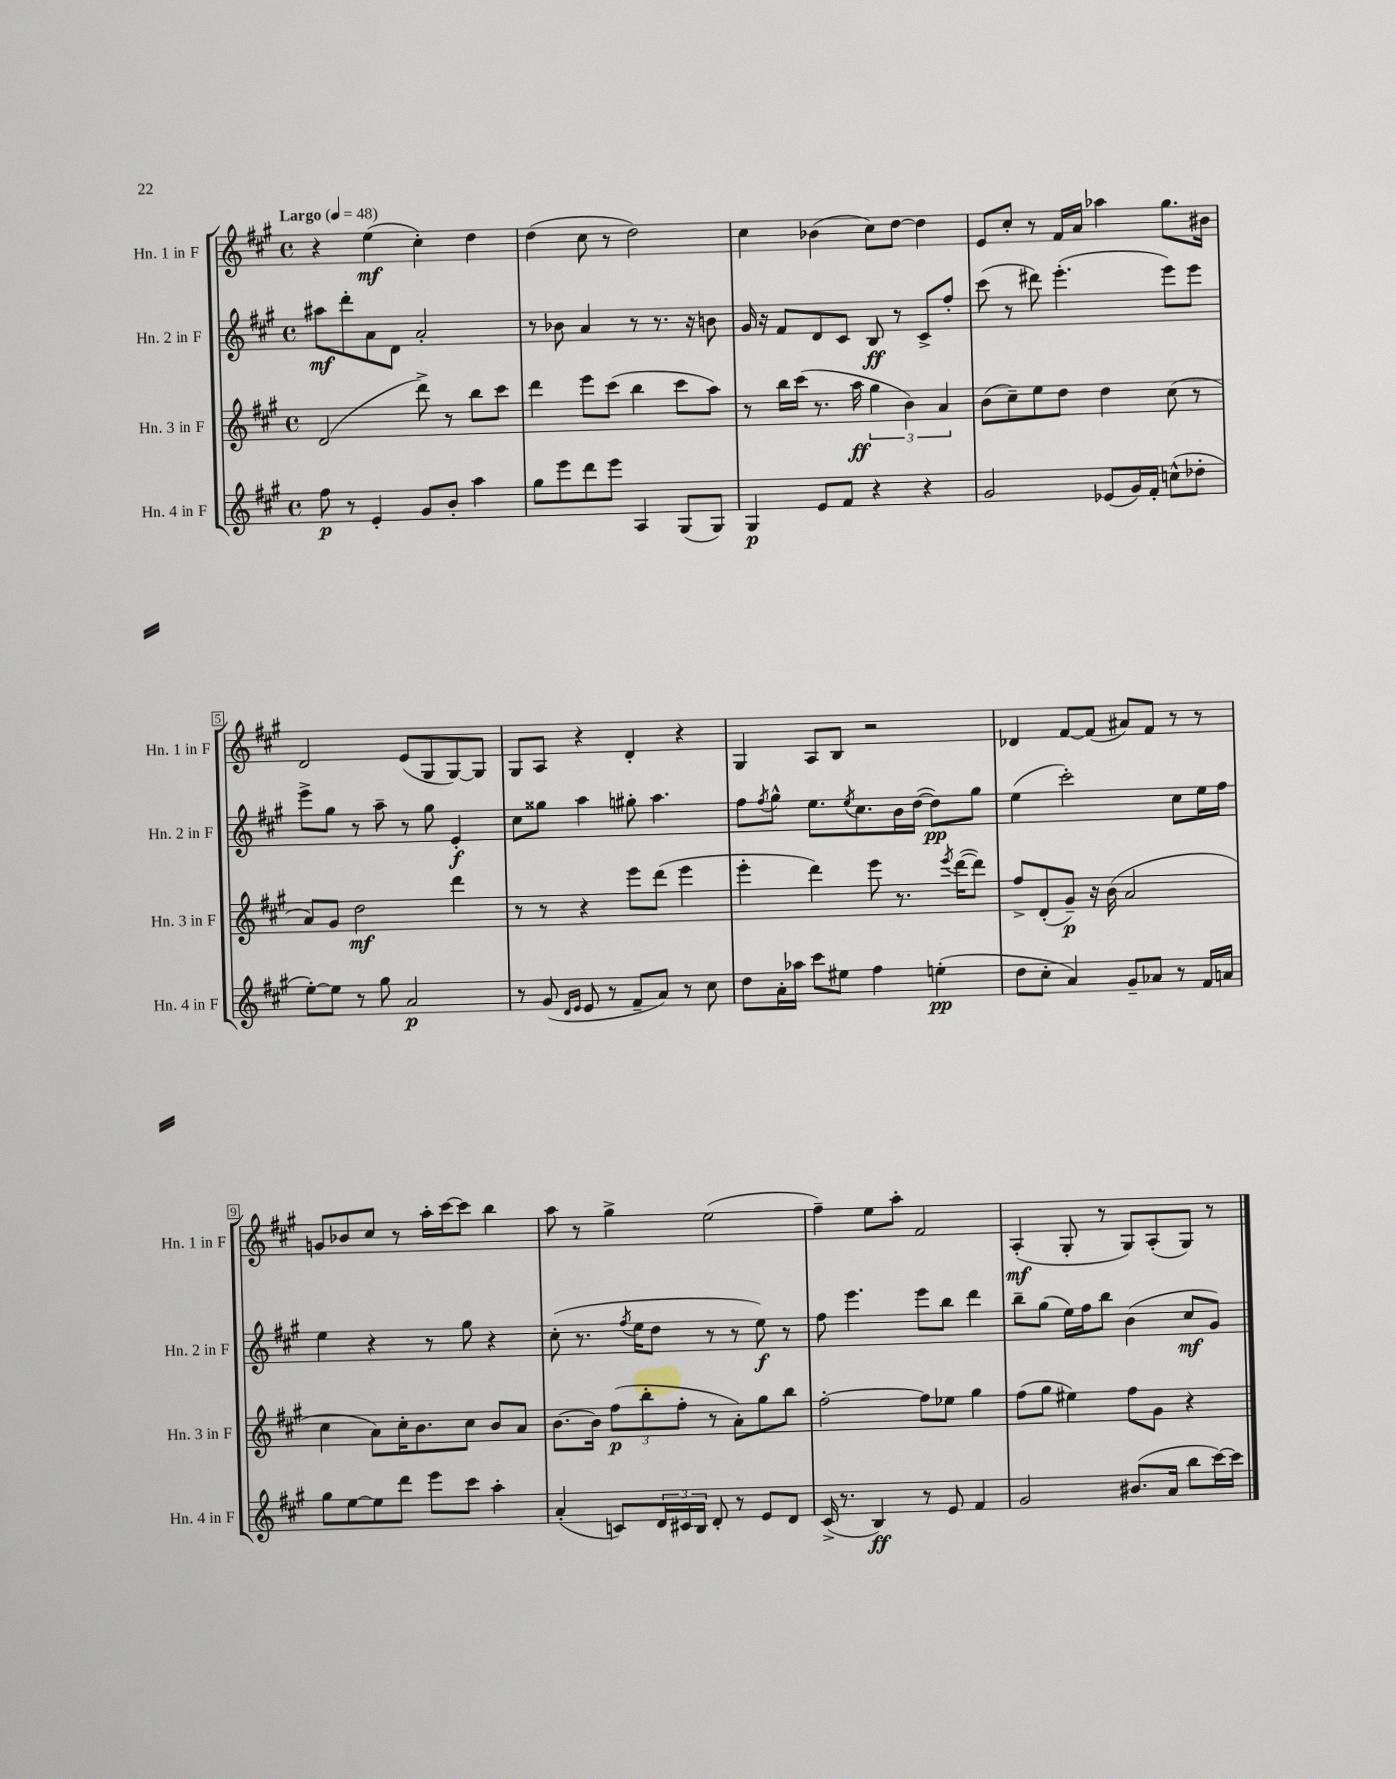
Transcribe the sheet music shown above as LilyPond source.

<<
\new StaffGroup <<
\new Staff = "s0" \with { instrumentName = "Hn. 1 in F" shortInstrumentName = "Hn. 1 in F" } {
    \clef treble \key a \major \defaultTimeSignature \time 4/4 \tempo "Largo" 4 = 48
    r4 e''4\mf( cis''4-.) d''4 |
    d''4( cis''8 r8 d''2) |
    cis''4 bes'4( cis''8) d''8~ d''4 |
    e'8 cis''8-. r8 fis'16 a'16 aes''4 gis''8. bis'16 |
    d'2 e'8( gis8 gis8~) gis8 |
    gis8 a8 r4 d'4-. r4 |
    gis4 a8 b8 r2 |
    des'4 fis'8~ fis'8( ais'8) fis'8 r8 r8 |
    g'8 bes'8 cis''8 r8 a''16-. cis'''16~ cis'''8 b''4 |
    a''8 r8 gis''4-> e''2( |
    fis''4--) e''8 a''8-. fis'2 |
    a4-.\mf( gis8-. r8 gis8) a8-.( gis8) r8 \bar "|." |
}
\new Staff = "s1" \with { instrumentName = "Hn. 2 in F" shortInstrumentName = "Hn. 2 in F" } {
    \clef treble \key a \major \defaultTimeSignature \time 4/4
    ais''8\mf d'''8-. a'8 d'8 a'2-. |
    r8 bes'8 a'4 r8 r8. r16 b'8 |
    gis'16 r16 fis'8 d'8 cis'8 b8\ff r8 cis'8-> fis''8-. |
    cis'''8( r8 dis'''8) e'''4.-.( e'''8) e'''8 |
    e'''8-> gis''8 r8 a''8-- r8 gis''8 e'4-.\f |
    cis''8 gisis''8 a''4 gis''8-. a''4. |
    fis''8 \acciaccatura { fis''8 } gis''8-^ e''8. \acciaccatura { e''8 } cis''8. b'16 d''16~( d''8\pp) gis''8 |
    e''4( cis'''2-.) cis''8 e''16 fis''16 |
    e''4 r4 r8 gis''8 r4 |
    cis''8-.( r8. \acciaccatura { fis''8 } e''16 d''8 r8 r8 e''8\f) r8 |
    fis''8 e'''4. e'''8 b''8 d'''4 |
    b''8-- gis''8( e''16) fis''16 b''8 b'4( cis''8\mf gis'8) \bar "|." |
}
\new Staff = "s2" \with { instrumentName = "Hn. 3 in F" shortInstrumentName = "Hn. 3 in F" } {
    \clef treble \key a \major \defaultTimeSignature \time 4/4
    d'2( d'''8->) r8 b''8 cis'''8 |
    d'''4 e'''8 cis'''8( b''4 cis'''8 a''8) |
    r8 b''16 cis'''16( r8. a''16\ff \tuplet 3/2 { gis''4 b'4) a'4 } |
    b'8( cis''8--) e''8 d''8 d''4 cis''8( r8 |
    a'8) gis'8 d''2\mf d'''4 |
    r8 r8 r4 e'''8 d'''8( e'''4 |
    e'''4-. d'''4) e'''8 r8. \acciaccatura { e'''8 } d'''16~( d'''8) |
    fis''8-> d'8-.( gis'8--\p) r16 b'16( a'2 |
    cis''4 a'8) cis''16-. b'8. cis''8 b'8 a'8 |
    b'8.~ b'16 \tuplet 3/2 { fis''8\p( b''8-. fis''8-. } r8 a'8-.) gis''8 b''8 |
    fis''2~-. fis''8 ees''8 gis''4 |
    fis''8( gis''8 eis''4) fis''8 gis'8 r4 \bar "|." |
}
\new Staff = "s3" \with { instrumentName = "Hn. 4 in F" shortInstrumentName = "Hn. 4 in F" } {
    \clef treble \key a \major \defaultTimeSignature \time 4/4
    fis''8\p r8 e'4-. gis'8 b'8-. a''4 |
    gis''8 e'''8 d'''8 e'''8 a4 gis8( gis8) |
    gis4\p e'8 fis'8 r4 r4 |
    gis'2 ees'8( gis'16) fis'16-. c''8-^( des''8-. |
    e''8~-.) e''8 r8 gis''8 a'2\p |
    r8 gis'8( \grace { d'16 e'16 } e'8 r8 fis'8-- a'8) r8 cis''8 |
    d''8 a'16-. aes''16 cis'''8 eis''8 fis''4 e''4-.\pp( |
    d''8 cis''8-. a'4) gis'8-- aes'8 r8 fis'16 a'16 |
    gis''8 e''8~ e''8 d'''8 e'''8 cis'''8 a''4-. |
    a'4-.( c'8) \tuplet 3/2 { d'16 cis'16 b16 } d'8-. r8 e'8 d'8 |
    cis'16->( r8. b4\ff) r8 e'8 fis'4 |
    gis'2 bis'8.( a'16 b''8 cis'''16~) cis'''16 \bar "|." |
}
>>
>>
\layout { \context { \Score \override BarNumber.stencil = #(make-stencil-boxer 0.1 0.3 ly:text-interface::print) } }
